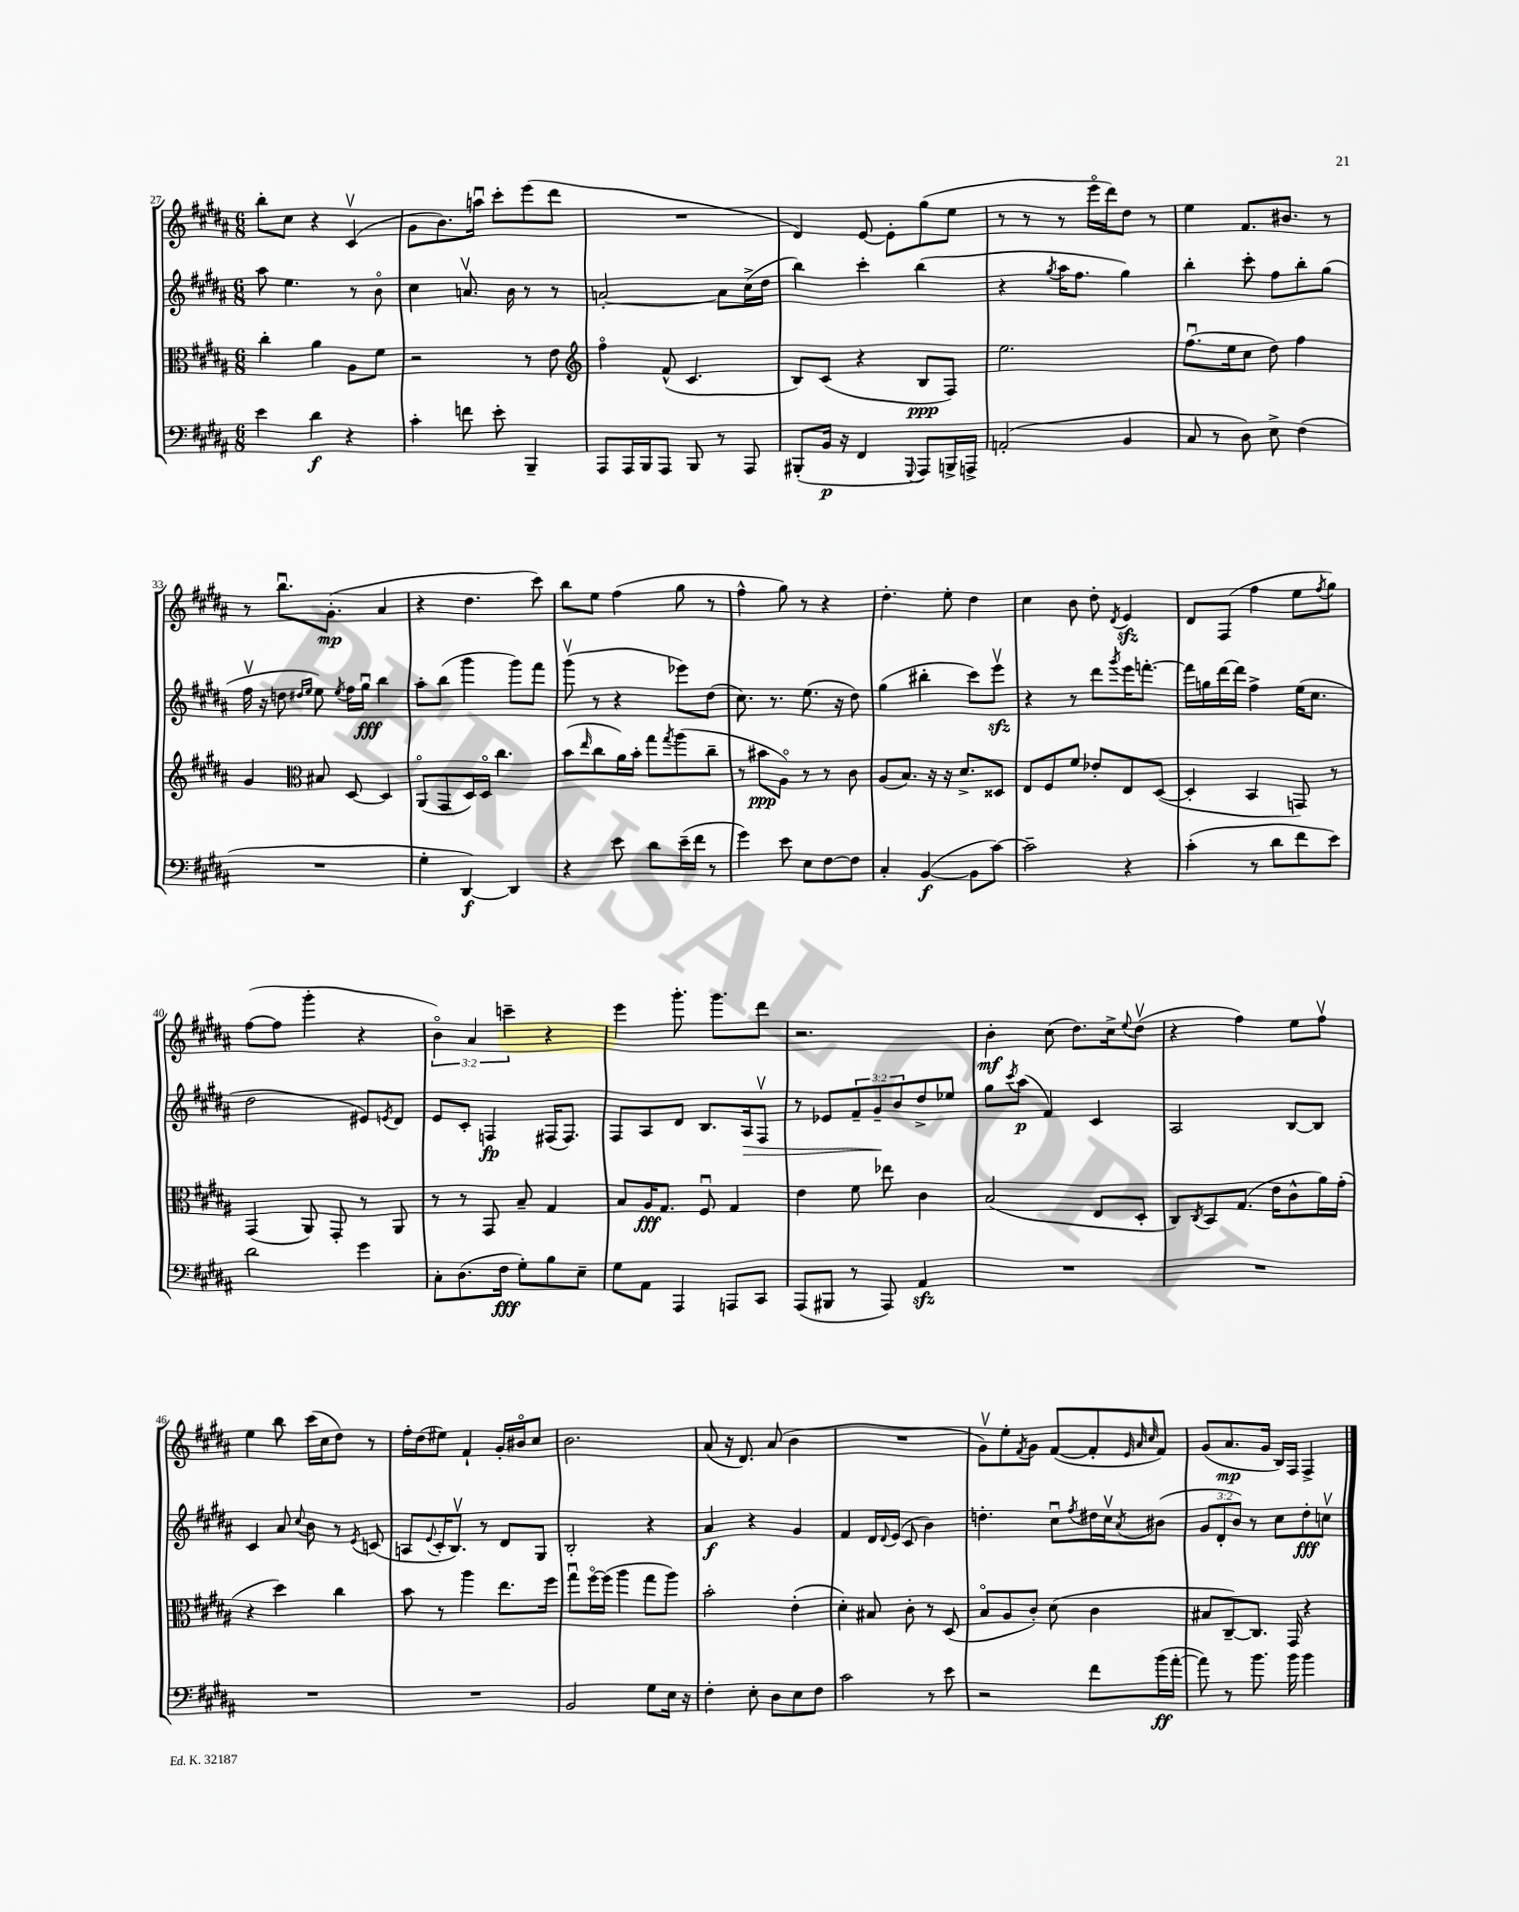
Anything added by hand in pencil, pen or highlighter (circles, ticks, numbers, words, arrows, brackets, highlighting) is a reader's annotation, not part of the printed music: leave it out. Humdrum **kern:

**kern	**kern	**kern	**kern
*staff4	*staff3	*staff2	*staff1
*clefF4	*clefC3	*clefG2	*clefG2
*k[f#c#g#d#a#]	*k[f#c#g#d#a#]	*k[f#c#g#d#a#]	*k[f#c#g#d#a#]
*M6/8	*M6/8	*M6/8	*M6/8
4e	4cc#'	8aa#	8bb'
.	.	4.ee	8cc#
4d#	4a#	.	4r
4r	8A#	8r	(4c#v
.	8f#	8bo	.
=	=	=	=
4c#'	2r	4cc#	8g#
.	.	.	8.b)
8f	.	8.av	.
.	.	.	16aau
8e'	.	.	8ccc#'
.	.	16b	.
4BBB~	8r	8r	(8eee
.	8e	8r	8ddd#
=	=	=	=
*	*clefG2	*	*
8AAA#	4ff#o	[2a'	2.r
16AAA#	.	.	.
16BBB	.	.	.
8AAA#	(8f#^^	.	.
8BBB	4.c#	.	.
8r	.	8a]	.
8AAA#	.	(16cc#^	.
.	.	16dd#	.
=	=	=	=
(8BBB#'	8B)	4bb)	4d#)
16BB	(8c#	.	.
16r	.	.	.
4FF#	4r	4ccc#'	[8e
.	.	.	8e']
8qqGGG#	.	.	.
8AAA#)	8B	(4bb	(8gg#
16BBB^	8F#)	.	8ee
16AAA^	.	.	.
=	=	=	=
(2AA'	2.ee	4r	8r
.	.	.	8r
.	.	8qgg#	.
.	.	16aa#	8r
.	.	8.ff#	.
.	.	.	16eeeo
.	.	.	16ddd#)
4BB	.	4gg#)	8dd#
.	.	.	8r
=	=	=	=
8C#	(8.ff#u	4bb'	4ee
8r	.	.	.
.	16ee	.	.
8D#)	8cc#	8ccc#'	8.f#
8E^	8dd#)	8ff#	.
.	.	.	8.b#
(4F#	4ff#	8bb'	.
.	.	(8gg#	8r
=	=	=	=
2.r	4g#	16ff#v	8r
.	.	16r	.
.	.	8dd	8.bbu
*	*clefC3	*	*
.	.	16qqdd#	.
.	.	16qqee	.
.	8B#	8ee)	.
.	.	.	(8.g#'
.	.	8qee	.
.	[8D#	16ff#	.
.	.	16gg#u	.
.	4D#]	4bb	4a#
=	=	=	=
4G#'	(8AA#o	8aa#'	4r
.	8GG#	(8bb	.
[4DD#)	16D#)	4ggg#	4.dd#
.	16D#o	.	.
.	4.cc#	.	.
4DD#]	.	8ggg#)	.
.	.	8fff#	8ccc#)
=	=	=	=
4r	(8b	(8ggg#v	8bb
.	16qqee	.	.
.	8cc#	8r	8ee
8e	16a#)	4r	(4ff#
.	16b'	.	.
8d#	8gg#	.	.
.	8qgg#	.	.
(16e~	(8aa#	8eee-)	8gg#
16f#	.	.	.
8r	8cc#~	(8dd#	8r
=	=	=	=
4g#)	8r	8.cc#)	4ff#^^
.	8b#	.	.
.	.	8.r	.
8e	8A#o)	.	8gg#)
8E	8r	(8.ee	8r
[8F#	8r	.	4r
.	.	16r	.
8F#]	8c#	8dd#)	.
=	=	=	=
4C#'	(8A#	(4gg#	4.dd#'
.	8.B)	.	.
([4BB	.	4bb#'	.
.	16r	.	.
.	16r	.	8ee'
.	8.d#^	.	.
8BB]	.	8ccc#)	4dd#
[8c#)	8D##	8eeev	.
=	=	=	=
2c#~]	8E	4r	4cc#
.	8F#	.	.
.	8f#	8r	8b
.	8e-'	8ddd#	8dd#'
.	.	8qggg#	8qd#
4r	8E	16eee	4e
.	.	[8.fff'	.
.	([8D#	.	.
=	=	=	=
(4c#'	4D#']	16fff]	8d#
.	.	16gg	.
.	.	[16ddd#	(8F#
.	.	16ddd#]	.
8r	4BB	4ff#^	4ff#
8d#	.	.	.
8f#	8GG)	(16ee	8ee
.	.	8.cc#	.
.	.	.	8qff#
8e)	8r	.	8gg#)
=	=	=	=
2d#	(4GG#	2dd#	([8ff#
.	.	.	8ff#]
.	8AA#)	.	4ggg#'
.	8GG#'	.	.
4g#	8r	8e#)	4r
.	.	8qe	.
.	8AA#	8d#	.
=	=	=	=
8C#'	8r	8e	6bo)
(8.D#	8r	8c#'	.
.	.	.	6a#
.	8GG#	4F	.
16F#	.	.	.
.	.	.	6ccc~
8G#')	8B~	.	.
8B	4G#	(16F#	4r
.	.	8.F#)	.
8E~	.	.	.
=	=	=	=
8G#	8B	8F#	4eee
8AA#	16A#	8A#	.
.	8.G#	.	.
4AAA#	.	8d#	8.ggg#'
.	8F#u	8.B	.
.	.	.	8.ggg#
8AAA	4G#	.	.
.	.	16A#	.
8CC#	.	8F#v	8ddd#
=	=	=	=
(8AAA#	4e	8r	2.r
8BBB#	.	8e-	.
8r	8f#	12f#~	.
.	.	12g#~	.
8AAA#)	8ee-	.	.
.	.	12b	.
4AA#	4c#	8dd#^	.
.	.	8ee-	.
=	=	=	=
2.r	(2B	8gg#	4b'
.	.	8qccc#	.
.	.	(8aa#	.
.	.	4f#)	(8cc#
.	.	.	8.dd#)
.	8E	4c#	.
.	.	.	16cc#^
.	.	.	8qqee
.	8D#'	.	(8dd#v
=	=	=	=
2.r	8C#)	2A#	4r
.	8qC#	.	.
.	8BB	.	.
.	(8.G#	.	4ff#)
.	16e	.	.
.	8c#^^	[8B	8ee
.	16a#)	8B]	8ff#v
.	(16g#'	.	.
=	=	=	=
2.r	4r	4c#	4ee
.	4dd#)	8a#	8bb
.	.	8qqcc#	.
.	.	8b	(16ccc#
.	.	.	16cc#
.	4cc#	8r	8dd#)
.	.	8qe	.
.	.	(8c	8r
=	=	=	=
2.r	8b	8A	16ff#'
.	.	.	(16dd#
.	.	8qqe	.
.	8r	16c#'	8ee#)
.	.	8.Bv)	.
.	4aa#	.	4f#`
.	.	8r	.
.	8.ee	8d#	16g#'
.	.	.	16b#o
.	.	8G#	8cc#
.	16ff#	.	.
=	=	=	=
2BB	8gg#u	2B'	2.b
.	[16ff#o	.	.
.	(16ff#]	.	.
.	4aa#	.	.
8G#	8gg#	4r	.
16E	8aa#)	.	.
16r	.	.	.
=	=	=	=
4F#'	2b'	4a#	(8a#
.	.	.	16r
.	.	.	8.d#)
8E'	.	4r	.
8D#	.	.	(8a#
8E	(4e'	4g#	4b
8F#	.	.	.
=	=	=	=
2c#	4d#')	4f#	2.r
.	8B#	16d#	.
.	.	8qqd#	.
.	.	(16e	.
.	8c#'	8c#	.
8r	8r	4b)	.
8e	(8D#	.	.
=	=	=	=
2r	8Bo	4.dd'	8g#v)
.	8A#	.	8ee'
.	.	.	8qf#
.	8c#')	.	8g#
.	(8d#	8cc#u	([8f#
.	.	8qff#	.
8f#	4c#	16dd#	8f#']
.	.	16cc#v	.
.	.	.	32qqe
.	.	.	32qqa#
.	.	8qa#	32qqcc#
(16b	.	(8b#	8f#)
[16a#'	.	.	.
=	=	=	=
8a#])	8B#	12g#	(8g#
.	.	12d#'	.
8r	[8C#~)	.	8.a#
.	.	12b)	.
8.b	8.C#]	8r	.
.	.	.	16g#
.	.	8cc#	16B)
16b	16GG#	.	16F#
4b	4r	8dd#'	4F#^
.	.	8ccv	.
==	==	==	==
*-	*-	*-	*-
